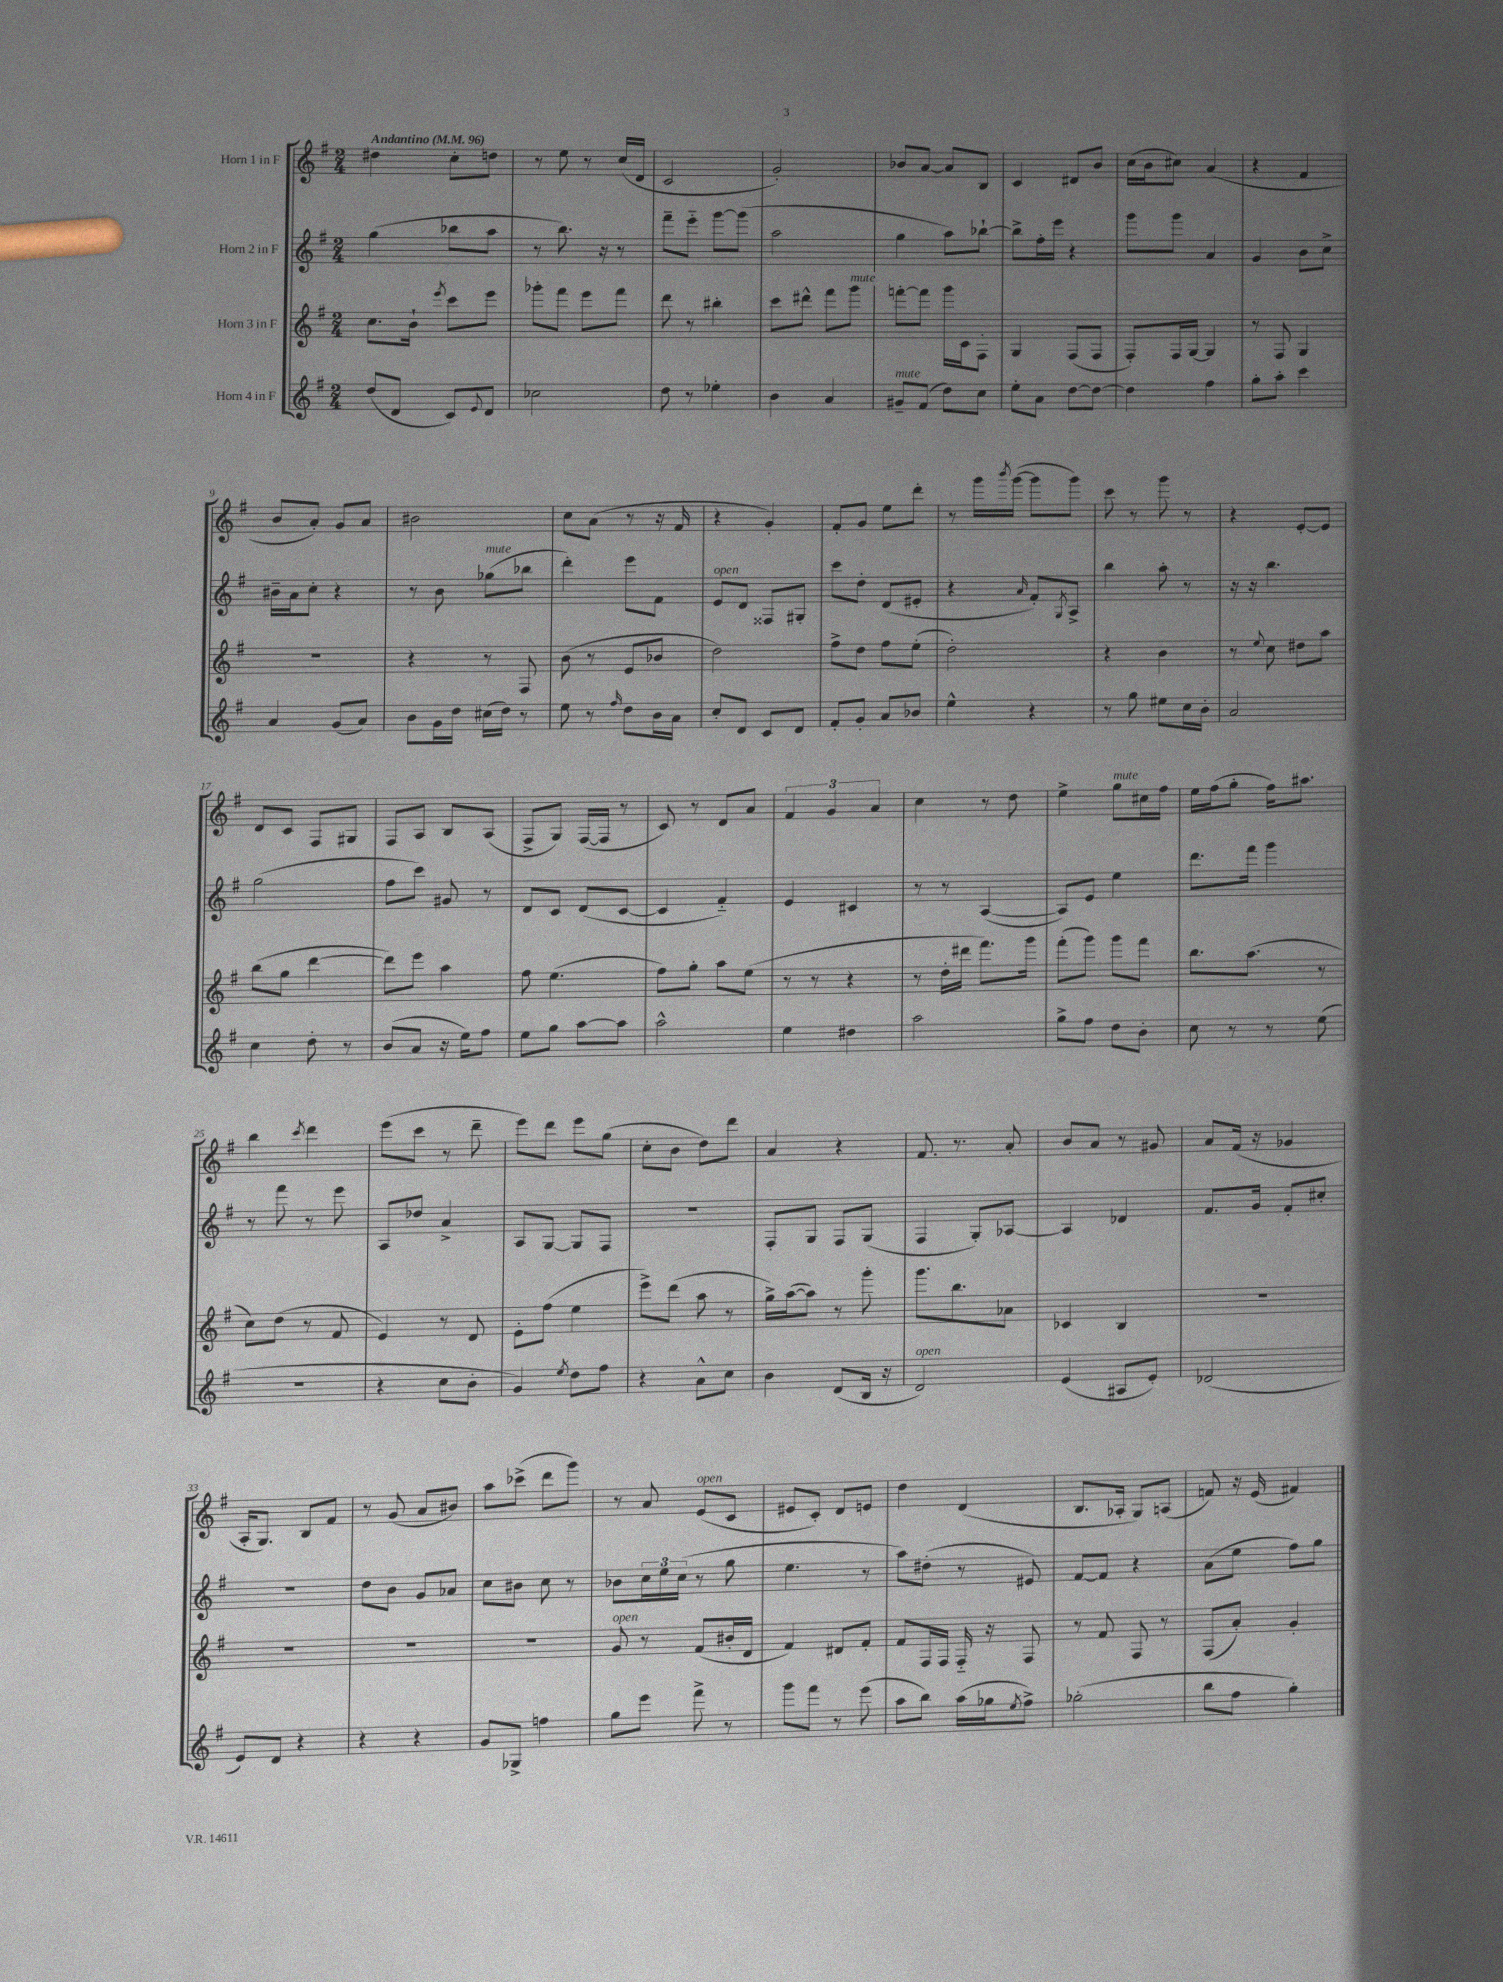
<<
\new StaffGroup <<
\new Staff = "s0" \with { instrumentName = "Horn 1 in F" } {
    \clef treble \key g \major \numericTimeSignature \time 2/4 \tempo "Andantino" 4 = 96
    dis''4 c''8-. d''8 |
    r8 e''8 r8 c''16( d'16 |
    c'2 |
    g'2-.) |
    bes'8 a'8~ a'8 b8 |
    c'4 dis'8 b'8 |
    c''16( b'16 cis''8) a'4( |
    r4 fis'4 |
    b'8 a'8-.) g'8 a'8 |
    bis'2 |
    c''8 a'8( r8 r16 fis'16 |
    r4 g'4-.) |
    fis'8-. g'8 e''8 d'''8-. |
    r8 g'''16 \acciaccatura { b'''8 } g'''16~( g'''8 g'''8) |
    c'''8 r8 g'''8 r8 |
    r4 e'8~-. e'8 |
    d'8 c'8 fis8 gis8 |
    fis8 a8 b8 a8( |
    fis8-> g8) fis16~( fis16 r8 |
    c'8) r8 d'8 a'8 |
    \tuplet 3/2 { fis'4 g'4 a'4 } |
    c''4 r8 d''8 |
    e''4-> g''8^\markup { \italic "mute" } cis''16 fis''16 |
    e''16 fis''16( g''8-. fis''16) ais''8. |
    b''4 \acciaccatura { c'''8 } d'''4 |
    e'''8( c'''8 r8 d'''8-- |
    e'''8) d'''8 e'''8 g''8( |
    c''8-. b'8 d''8) d'''8 |
    a'4 r4 |
    fis'8. r8. a'8-. |
    b'8 a'8 r8 gis'8 |
    a'8 fis'16( r16 ges'4 |
    a16-. g8.) b8 fis'8 |
    r8 g'8( a'8 bis'8) |
    a''8 ces'''8->( d'''8 g'''8) |
    r8 a'8 e'8^\markup { \italic "open" }( c'8 |
    eis'8 c'8-.) d'8 e'8 |
    d''4 d'4( |
    b8. aes16-. g8) a8( |
    f'8) r16 e'16( fis'4) \bar "|." |
}
\new Staff = "s1" \with { instrumentName = "Horn 2 in F" } {
    \clef treble \key g \major \numericTimeSignature \time 2/4
    g''4( bes''8 a''8 |
    r8 b''8.) r16 r8 |
    fis'''8-- e'''8-_ g'''8~ g'''8( |
    a''2 |
    g''4 a''8) bes''8~-! |
    bes''8-> fis''16-. e'''16 r4 |
    g'''8 g'''8 a'4 |
    g'4 b'8 c''8-> |
    bis'16-- a'16 c''8-. r4 |
    r8 b'8 ges''8^\markup { \italic "mute" }( bes''8 |
    d'''4-.) e'''8 fis'8 |
    e'8^\markup { \italic "open" } d'8 fisis8 gis8-. |
    c'''8 d''8-. d'8( eis'8-. |
    r4 \grace { a'16 } fis'8-.) \acciaccatura { g8 } a8-> |
    b''4 a''8-. r8 |
    r16 r16 b''4. |
    g''2( |
    fis''8 c'''8) gis'8 r8 |
    d'8 c'8 d'8( c'8~ |
    c'4 fis'4-_) |
    e'4 cis'4 |
    r8 r8 a4~( |
    a8) e'8 e''4 |
    d'''8. fis'''16 g'''4 |
    r8 fis'''8 r8 e'''8 |
    a8 des''8 a'4-> |
    a8 g8~ g8 fis8 |
    r2 |
    fis8-. g8 fis8 g8( |
    fis4 g8-.) aes8~ |
    aes4 des'4 |
    fis'8. g'16 fis'8-. cis''8-. |
    R2 |
    d''8 b'8 g'8 aes'8 |
    c''8 bis'8 c''8 r8 |
    bes'8 \tuplet 3/2 { c''16 e''16 c''16( } r8 g''8 |
    e''4. r8 |
    a''8) dis''8-.( r8 eis'8) |
    fis'8~ fis'8 r4 |
    a'8( e''8 fis''8) g''8 \bar "|." |
}
\new Staff = "s2" \with { instrumentName = "Horn 3 in F" } {
    \clef treble \key g \major \numericTimeSignature \time 2/4
    c''8. b'16-! \acciaccatura { e'''8 } c'''8 e'''8 |
    ges'''8-. fis'''8 e'''8 fis'''8 |
    d'''8 r8 bis''4-. |
    c'''8 dis'''8-^ fis'''8 g'''8^\markup { \italic "mute" } |
    f'''8~-. f'''8 g'''16 c'16 fis8-. |
    g4 fis8( fis8 |
    fis8-.) fis16 g16~ g4 |
    r8 fis8 g4 |
    r2 |
    r4 r8 fis8 |
    b'8( r8 e'8 bes'8 |
    d''2) |
    fis''8-> d''8 fis''8 e''8-.( |
    d''2-.) |
    r4 b'4 |
    r8 \appoggiatura { e''8 } c''8 dis''8 a''8 |
    b''8( g''8 d'''4~ |
    d'''8) e'''8 a''4 |
    fis''8 e''4.( |
    fis''8) g''8-. a''8 e''8( |
    r8 r8 r4 |
    r8 d''16-. dis'''16 fis'''8.) g'''16 |
    fis'''8-.( g'''8) g'''8 fis'''8 |
    b''8. a''8.( r8 |
    c''8) d''8( r8 fis'8 |
    e'4) r8 d'8 |
    e'8-. fis''8( e''4 |
    e'''8->) d'''8( a''8 r8 |
    g''16->) a''16~( a''8) r8 g'''8-. |
    g'''8. b''8. aes'8 |
    ces'4 b4 |
    R2 |
    R2 |
    R2 |
    R2 |
    g'8^\markup { \italic "open" } r8 fis'8( bis'16-. d'16 |
    fis'4) dis'8 fis'8-. |
    fis'8 fis16 fis16 fis16-_ r16 fis8 |
    r8 fis'8 fis8 r8 |
    fis8( a'8-.) g'4-. \bar "|." |
}
\new Staff = "s3" \with { instrumentName = "Horn 4 in F" } {
    \clef treble \key g \major \numericTimeSignature \time 2/4
    d''8( d'8 c'8) \appoggiatura { e'8 } d'8 |
    ces''2 |
    d''8 r8 ees''4-. |
    b'4 a'4 |
    gis'8--^\markup { \italic "mute" } fis'8( d''8) c''8 |
    e''8-. a'8 d''8~ d''8~ |
    d''4 fis''4 |
    g''8-. a''8-. c'''4 |
    a'4 g'8( a'8) |
    b'8 g'16 d''16 cis''16( d''16) r8 |
    e''8 r8 \grace { fis''16 } d''8 b'16 a'16 |
    c''8-. d'8 c'8 d'8 |
    fis'8-. g'8-. a'8 bes'8 |
    e''4-^ r4 |
    r8 g''8 eis''8 c''16 b'16-. |
    a'2 |
    c''4 d''8-. r8 |
    b'8( a'8 r16 e''16) fis''8 |
    e''8 g''8 a''8~ a''8 |
    a''2-^ |
    e''4 dis''4 |
    a''2 |
    g''8-> fis''8 d''8 b'8-. |
    c''8 r8 r8 e''8( |
    R2 |
    r4 c''8 b'8-. |
    g'4) \acciaccatura { e''8 } d''8 fis''8 |
    r4 a'8-^ c''8 |
    b'4 d'8( b16 r16 |
    d'2^\markup { \italic "open" }) |
    e'4( ais8 e'8-.) |
    des'2( |
    e'8) d'8 r4 |
    r4 r4 |
    g'8 ges8-> f''4 |
    g''8 e'''8 fis'''8-> r8 |
    g'''8 fis'''8 r8 e'''8( |
    a''8 b''8) a''16( ges''16 \acciaccatura { e''8 } fis''8->) |
    ges''2-.( |
    b''8 fis''8 g''4-.) \bar "|." |
}
>>
>>
